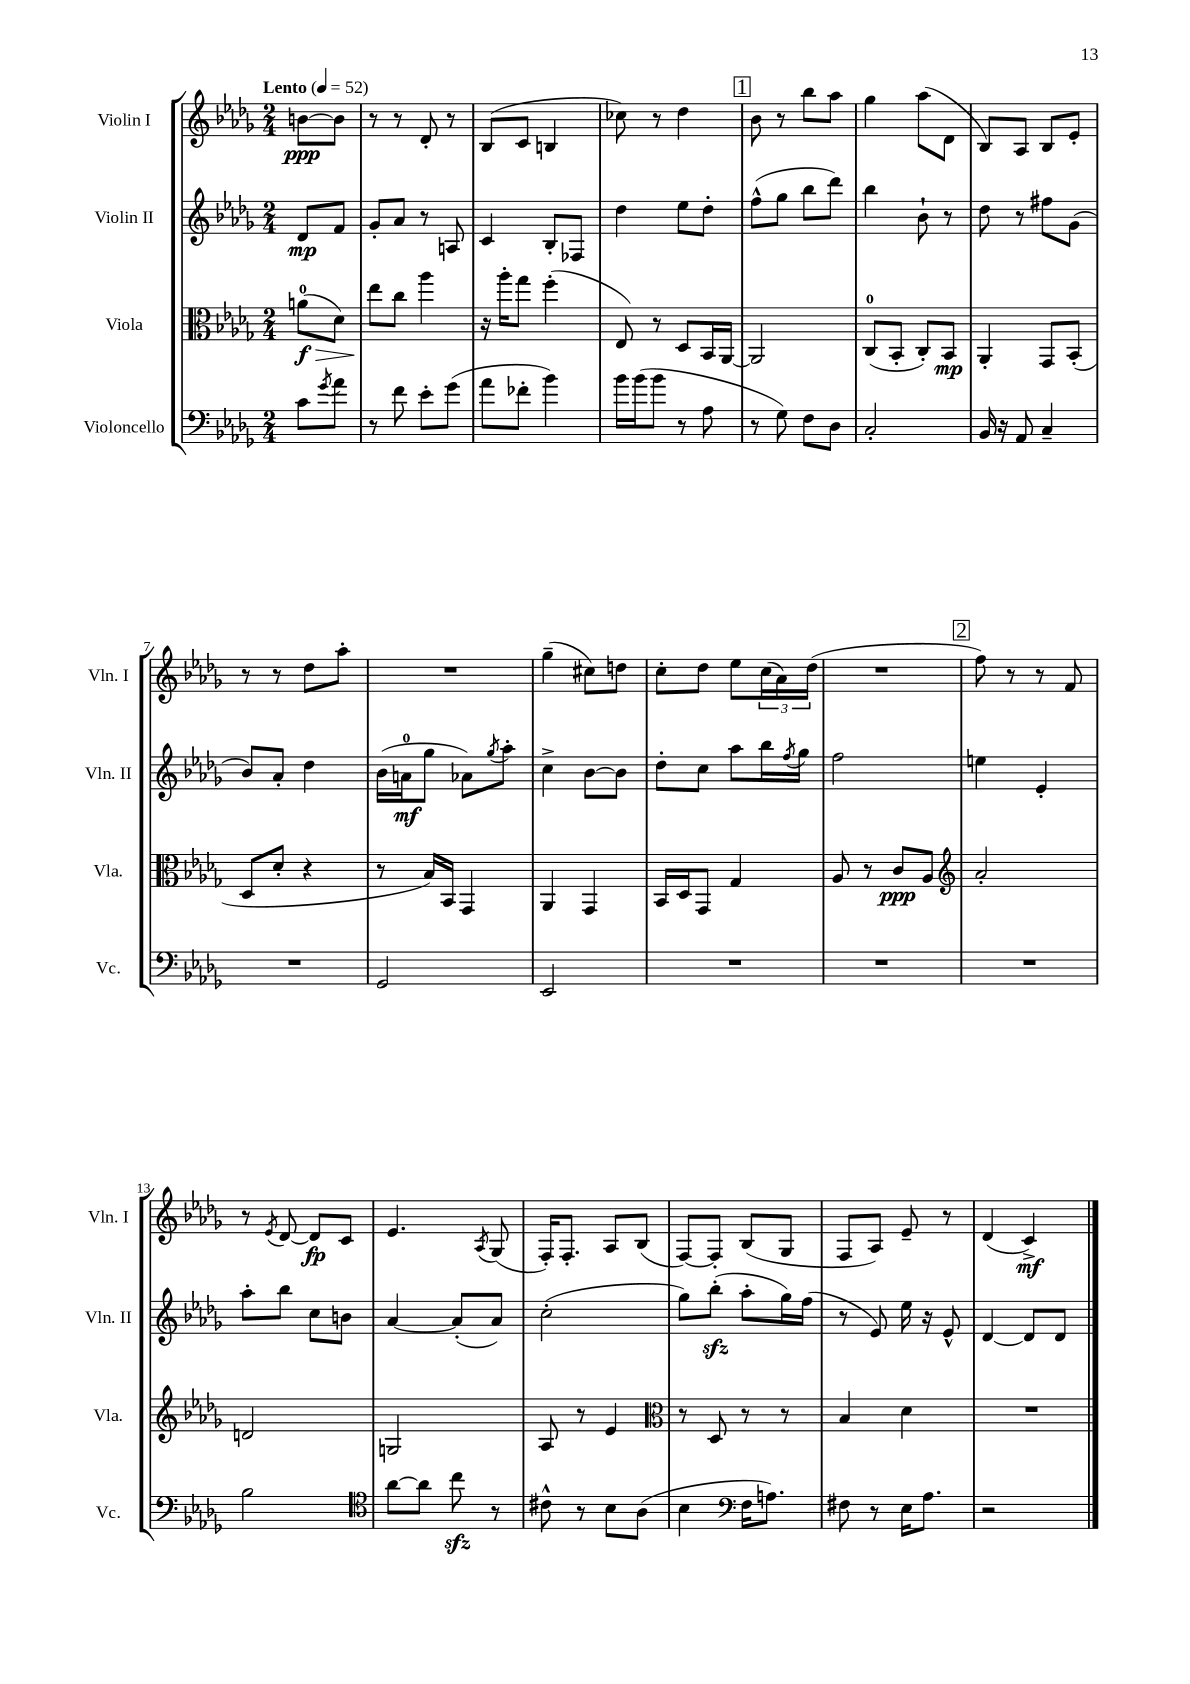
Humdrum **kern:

**kern	**kern	**dynam	**kern	**dynam	**kern	**dynam
*part4	*part3	*part3	*part2	*part2	*part1	*part1
*staff4	*staff3	*staff3	*staff2	*staff2	*staff1	*staff1
*I"Violoncello	*I"Viola	*	*I"Violin II	*	*I"Violin I	*
*I'Vc.	*I'Vla.	*	*I'Vln. II	*	*I'Vln. I	*
*clefF4	*clefC3	*	*clefG2	*	*clefG2	*
*k[b-e-a-d-g-]	*k[b-e-a-d-g-]	*	*k[b-e-a-d-g-]	*	*k[b-e-a-d-g-]	*
*M2/4	*M2/4	*	*M2/4	*	*M2/4	*
*MM52	*MM52	*	*MM52	*	*MM52	*
=	=	=	=	=	=	=
!	!	!	!	!	!LO:TX:a:B:t=Lento	!
!	!	!LO:HP:b	!	!	!	!
8c\L	(8an\L	> f	8d-/L	mp	[8bn\L	ppp
8qg-/	.	.	.	.	.	.
8a-\J	8d-\J)	.	8f/J	.	8b\J]	.
=1	=1	=1	=1	=1	=1	=1
8r	8ee-\L	.	8g-'/L	.	8r	.
8f\	8cc\J	]	8a-/J	.	8r	.
8e-'\L	4aa-\	.	8r	.	8d-'/	.
(8g-\J	.	.	8An/	.	8r	.
=2	=2	=2	=2	=2	=2	=2
8a-\L	16r	.	4c/	.	(8B-/L	.
.	16aa-'\KL	.	.	.	.	.
8f-X'\J	8gg-\J	.	.	.	8c/J	.
4b-\)	(4ff'\	.	8B-'/L	.	4Bn/	.
.	.	.	8F-X/J	.	.	.
=3	=3	=3	=3	=3	=3	=3
16b-\LL	8E-/)	.	4dd-\	.	8cc-X\)	.
(16b-\J	.	.	.	.	.	.
8b-\J	8r	.	.	.	8r	.
8r	8D-/L	.	8ee-\L	.	4dd-\	.
8A-\	16BB-/L	.	8dd-'\J	.	.	.
.	[16AA-/JJ	.	.	.	.	.
!!LO:REH:place=s1:t=1
=4	=4	=4	=4	=4	=4	=4
8r	2AA-/]	.	(8ff^^\L	.	8b-\	.
8G-\)	.	.	8gg-\J	.	8r	.
8F\L	.	.	8bb-\L	.	8bb-\L	.
8D-\J	.	.	8ddd-\J)	.	8aa-\J	.
=5	=5	=5	=5	=5	=5	=5
2C'/	(8C/L	.	4bb-\	.	4gg-\	.
.	8BB-'/J	.	.	.	.	.
.	8C'/L)	.	8b-`\	.	(8aa-\L	.
.	8BB-/J	mp	8r	.	8d-\J	.
=6	=6	=6	=6	=6	=6	=6
16BB-/	4AA-'/	.	8dd-\	.	8B-/L)	.
16r	.	.	.	.	.	.
8AA-/	.	.	8r	.	8A-/J	.
4C~/	8GG-/L	.	8ff#X\L	.	8B-/L	.
.	(8BB-'/J	.	(8g-\J	.	8e-'/J	.
!!LO:LB:g=z
=7	=7	=7	=7	=7	=7	=7
2r	8D-/L	.	8b-/L)	.	8r	.
.	8d-'/J	.	8a-'/J	.	8r	.
.	4r	.	4dd-\	.	8dd-\L	.
.	.	.	.	.	8aa-'\J	.
=8	=8	=8	=8	=8	=8	=8
2GG-/	8r	.	(16b-\LL	.	2r	.
.	.	.	16an\J	mf	.	.
.	16B-/LL)	.	8gg-\J	.	.	.
.	16BB-/JJ	.	.	.	.	.
.	4GG-/	.	8a-X\L)	.	.	.
.	.	.	8qgg-/	.	.	.
.	.	.	8aa-'\J	.	.	.
=9	=9	=9	=9	=9	=9	=9
2EE-/	4AA-/	.	4cc^\	.	(4gg-~\	.
.	4GG-/	.	[8b-\L	.	8cc#X\L)	.
.	.	.	8b-\J]	.	8ddn\J	.
=10	=10	=10	=10	=10	=10	=10
2r	16BB-/LL	.	8dd-'\L	.	8cc'\L	.
.	16D-/J	.	.	.	.	.
.	8GG-/J	.	8cc\J	.	8dd-\J	.
.	4G-/	.	8aa-\L	.	8ee-\L	.
.	.	.	16bb-\L	.	(24cc\L	.
.	.	.	.	.	24a-\)	.
.	.	.	8qff/	.	.	.
.	.	.	16gg-\JJ	.	.	.
.	.	.	.	.	(24dd-\JJ	.
=11	=11	=11	=11	=11	=11	=11
2r	8A-/	.	2ff\	.	2r	.
.	8r	.	.	.	.	.
.	8c/L	ppp	.	.	.	.
.	8A-/J	.	.	.	.	.
!!LO:REH:place=s1:t=2
=12	=12	=12	=12	=12	=12	=12
*	*clefG2	*	*	*	*	*
2r	2a-'/	.	4een\	.	8ff\)	.
.	.	.	.	.	8r	.
.	.	.	4e-'/	.	8r	.
.	.	.	.	.	8f/	.
!!LO:LB:g=z
=13	=13	=13	=13	=13	=13	=13
2B-\	2dn/	.	8aa-'\L	.	8r	.
.	.	.	.	.	8qe-/	.
.	.	.	8bb-\J	.	[8d-/	.
.	.	.	8cc\L	.	8d-/L]	fp
.	.	.	8bn\J	.	8c/J	.
=14	=14	=14	=14	=14	=14	=14
*clefC4	*	*	*	*	*	*
[8a-\L	2Gn/	.	[4a-/	.	4.e-/	.
8a-\J]	.	.	.	.	.	.
8cczz\	.	.	(8a-'/L]	.	.	.
.	.	.	.	.	8qA-/	.
8r	.	.	8a-/J)	.	(8G-/	.
=15	=15	=15	=15	=15	=15	=15
8c#X^^\	8A-/	.	(2cc'\	.	16F'/KL)	.
.	.	.	.	.	8.F'/J	.
8r	8r	.	.	.	.	.
8B-\L	4e-/	.	.	.	8A-/L	.
(8A-\J	.	.	.	.	(8B-/J	.
=16	=16	=16	=16	=16	=16	=16
*	*clefC3	*	*	*	*	*
4B-\	8r	.	8gg-\L)	.	[8F/L)	.
.	8D-/	.	(8bb-zz'\J	.	8F'/J]	.
*clefF4	*	*	*	*	*	*
16F\KL	8r	.	8aa-'\L	.	(8B-/L	.
8.An\J)	.	.	.	.	.	.
.	8r	.	16gg-\L)	.	8G-/J	.
.	.	.	(16ff\JJ	.	.	.
=17	=17	=17	=17	=17	=17	=17
8F#X\	4B-/	.	8r	.	8F/L	.
8r	.	.	8e-/)	.	8A-/J)	.
16E-\KL	4d-\	.	16ee-\	.	8e-~/	.
8.A-\J	.	.	16r	.	.	.
.	.	.	8e-^^/	.	8r	.
=18	=18	=18	=18	=18	=18	=18
2r	2r	.	[4d-/	.	(4d-/	.
.	.	.	8d-/L]	.	4c^/)	mf
.	.	.	8d-/J	.	.	.
==	==	==	==	==	==	==
*-	*-	*-	*-	*-	*-	*-
